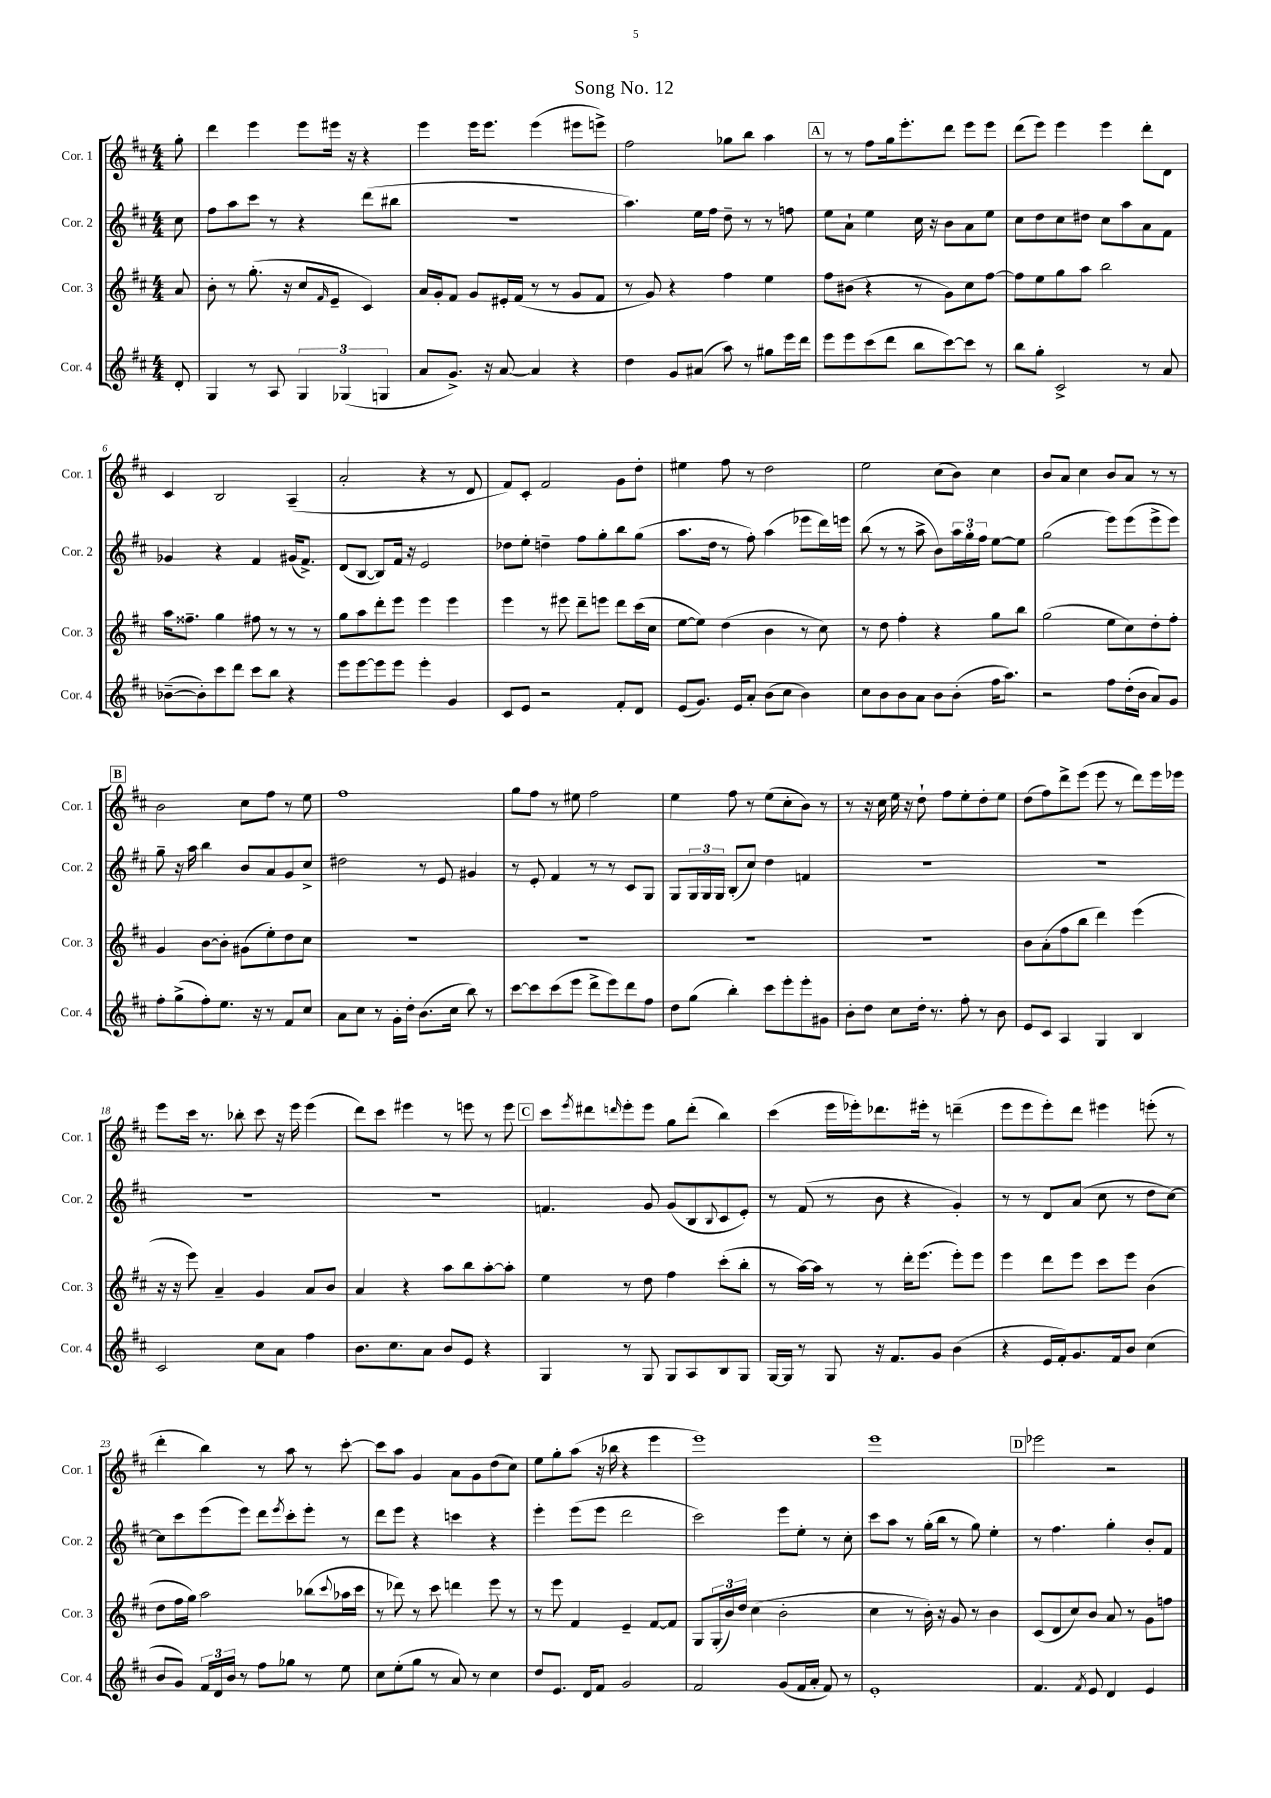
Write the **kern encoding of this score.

**kern	**kern	**kern	**kern
*staff4	*staff3	*staff2	*staff1
*clefG2	*clefG2	*clefG2	*clefG2
*k[f#c#]	*k[f#c#]	*k[f#c#]	*k[f#c#]
*M4/4	*M4/4	*M4/4	*M4/4
8d'/	8a/	8cc#\	8gg'\
=	=	=	=
4G/	8b'\	8ff#\L	4ddd\
.	8r	8aa\	.
8r	(8.gg'\	8ccc#\J	4eee\
8A/	.	8r	.
.	16r	.	.
6G/	8cc#/L	4r	8eee\L
.	16qqf#/	.	.
.	8e~/J	.	16eee#\Jk
(6G-/	.	.	.
.	.	.	16r
.	4c#/)	(8ddd\L	4r
6G/	.	.	.
.	.	8bb#\J	.
=	=	=	=
8a/L	16a/LL	1r	4eee\
.	16g'/J	.	.
8.g^/J)	8f#/J	.	.
.	8g/L	.	16eee\LK
16r	.	.	8.eee\J
[8a/	16e#'/L	.	.
.	(16f#/JJ	.	.
4a/]	8r	.	(4eee\
.	8r	.	.
4r	8g/L	.	8eee#\L
.	8f#/J	.	8eee^\J)
=	=	=	=
4dd\	8r	4.aa\)	2ff#\
.	8g/)	.	.
8g/L	4r	.	.
(8a#/J	.	16ee\LL	.
.	.	16ff#\JJ	.
8aa\)	4ff#\	8dd~\	8gg-\L
8r	.	8r	8bb\J
8gg#\L	4ee\	8r	4aa\
16eee\L	.	8ff\	.
16ddd\JJ	.	.	.
=	=	=	=
8eee\L	8ff#\L	8ee\L	8r
8eee\	(8b#\J	8a`\J	8r
(8ccc#\	4r	4ee\	8ff#\L
8ddd\J	.	.	16gg\k
.	.	.	8.eee'\
8bb\L	8r	16cc#\	.
.	.	16r	.
[8ccc#\)	8g\L)	8b\L	8ddd\J
8ccc#\]J	8cc#\	8a\	8eee\L
8r	[8ff#\J	8ee\J	8eee\J
=	=	=	=
8bb\L	8ff#\]L	8cc#\L	(8ddd\L
8gg'\J	8ee\	8dd\	8eee\J)
2c#^/	8gg\	8cc#\	4eee\
.	8aa\J	8dd#\J	.
.	2bb\	8cc#\L	4eee\
.	.	8aa\	.
8r	.	8a\	8ddd'\L
8a/	.	8f#\J	8d\J
=	=	=	=
([8b-~\L	16aa\LK	4g-/	4c#/
.	8.ff##~\J	.	.
8b-'\])	.	.	.
8ccc#\	4gg\	4r	2B/
8ddd\J	.	.	.
8ccc#\L	8ff#\	4f#/	.
8bb\J	8r	.	.
4r	8r	(16g#/LK	(4A~/
.	.	8.f#^/J)	.
.	8r	.	.
=	=	=	=
8eee\L	8gg\L	(8d/L	2a'/
[8eee\	8aa\	[8B/J	.
8eee\]	8ddd'\	8B/]L)	.
8eee\J	8eee\J	16f#/Jk	.
.	.	16r	.
4eee'\	4eee\	2e/	4r
4g/	4eee\	.	8r
.	.	.	8d/
=	=	=	=
8c#/L	4eee\	8dd-\L	8f#/L)
8e/J	.	8ee'\J	8c#'/J
2r	8r	4dd~\	2f#/
.	8eee#\	.	.
.	8ddd~\L	8ff#\L	.
.	8eee\J	8gg'\	.
8f#'/L	8ddd\L	8bb\	8g\L
8d/J	(16ccc#\L	(8gg\J	8dd'\J
.	16cc#\JJ	.	.
=	=	=	=
(8e/L	[8ee\L	8.aa\L	4ee#\
8.g/J)	8ee\]J)	.	.
.	.	16dd\Jk	.
.	(4dd\	8r	8ff#\
16e/LK	.	.	.
8a'/J	.	8ff#'\)	8r
(8b\L	4b\	(4aa\	2dd\
8cc#\J	.	.	.
4b\)	8r	8eee-\L	.
.	8cc#\)	16ddd\L)	.
.	.	16eee\JJ	.
=	=	=	=
8cc#\L	8r	(8bb\	2ee\
8b\	8dd\	8r	.
8b\	4ff#'\	8r	.
8a\J	.	8aa^\	.
8b\L	4r	8b\L)	(8cc#\L
(8b'\J	.	24aa\L	8b\J)
.	.	24gg'\	.
.	.	24ff#\JJ	.
16ff#\LK	8gg\L	[8ee\L	4cc#\
8.aa\J)	.	.	.
.	8bb\J	8ee\]J	.
=	=	=	=
2r	(2gg\	(2gg\	8b/L
.	.	.	8a/J
.	.	.	4cc#\
8ff#\L	8ee\L	8eee\L)	8b/L
(16dd'\L	8cc#\)	(8eee\	8a/J
16b\JJ	.	.	.
8a/L)	8dd'\	8eee^\	8r
8g/J	8ff#'\J	8eee\J)	8r
=	=	=	=
8ff#'\L	4g/	8gg~\	2b\
(8gg^\	.	16r	.
.	.	16aa\	.
8ff#'\)	[8b\L	4bb\	.
8.ee\J	8b'\]J	.	.
.	(8g#\L	8b/L	8cc#\L
16r	.	.	.
8r	8ee'\)	8a/	8ff#\J
8f#/L	8dd\	8g/	8r
8cc#/J	8cc#\J	8cc#^/J	8ee\
=	=	=	=
8a\L	1r	2dd#\	1ff#
8cc#\J	.	.	.
8r	.	.	.
16g'\LL	.	.	.
16dd'\JJ	.	.	.
(8.b\L	.	8r	.
.	.	8e/	.
16cc#\Jk	.	.	.
8bb\)	.	4g#/	.
8r	.	.	.
=	=	=	=
[8ccc#\L	1r	8r	8gg\L
8ccc#\]	.	8e'/	8ff#\J
(8ccc#\	.	4f#/	8r
8eee\J	.	.	8ee#\
8ddd^\L	.	8r	2ff#\
8eee\)	.	8r	.
8ddd\	.	8c#/L	.
8ff#\J	.	8G/J	.
=	=	=	=
8dd\L	1r	8G/L	4ee\
(8gg\J	.	24G/L	.
.	.	24G/	.
.	.	24G/JJ	.
4bb'\)	.	(8B'/L	8ff#\
.	.	8cc#/J)	8r
8ccc#\L	.	4dd\	(8ee\L
8eee'\	.	.	8cc#'\
8eee'\	.	4f/	8b\J)
8g#\J	.	.	8r
=	=	=	=
8b'\L	1r	1r	8r
8dd\J	.	.	16r
.	.	.	16cc#\
8cc#\L	.	.	16ee\
.	.	.	16r
16dd'\Jk	.	.	8dd`\
8.r	.	.	.
.	.	.	8ff#\L
8ff#'\	.	.	8ee'\
8r	.	.	8dd'\
8b\	.	.	8ee\J
=	=	=	=
8e/L	8b\L	1r	(8dd\L
8c#/J	(8a'\	.	8ff#\)
4A/	8ff#\	.	8ddd^\
.	8bb\J	.	(8eee\J
4G/	4ddd\)	.	8eee\
.	.	.	8r
4B/	(4eee\	.	8ddd\L)
.	.	.	16eee\L
.	.	.	16eee-\JJ
=	=	=	=
2c#/	16r	1r	8eee\L
.	16r	.	.
.	8eee\)	.	16ccc#\Jk
.	.	.	8.r
.	4a~/	.	.
.	.	.	8bb-'\
8cc#\L	4g/	.	8ccc#\
8a\J	.	.	16r
.	.	.	16eee\
4ff#\	8a/L	.	(4eee\
.	8b/J	.	.
=	=	=	=
8.b\L	4a/	1r	8ddd\L)
.	.	.	8ccc#\J
8.cc#\	.	.	.
.	4r	.	4eee#\
8a\J	.	.	.
8b/L	8aa\L	.	8r
8e/J	8bb\	.	8eee\
4r	[8aa'\	.	8r
.	8aa'\]J	.	8eee\
=	=	=	=
4G/	4ee\	4.f/	8ccc#\L
.	.	.	8qeee/
.	.	.	8ddd#\
.	.	.	16qqddd/
8r	8r	.	8eee'\
8G/	8dd\	8g/	8eee\J
8G/L	4ff#\	(8g/L	8gg\L
8A/	.	8B/	(8ddd'\J
.	.	8qqB/	.
8B/	(8ccc#'\L	8c#/	4bb\)
8G/J	8bb'\J	8e'/J)	.
=	=	=	=
[16G/LL	8r	8r	(4ccc#\
16G/]JJ	.	.	.
8r	[16aa\LL)	(8f#/	.
.	16aa\]JJ	.	.
8G/	8r	8r	16eee\LL
.	.	.	16eee-'\J)
16r	8r	8b\	8.ddd-\
8.f#/L	.	.	.
.	16ddd'\LK	4r	.
.	(8.eee\J	.	16eee#'\Jk
8g/J	.	.	8r
(4b\	8eee'\L)	4g'/)	(4ddd~\
.	8eee\J	.	.
=	=	=	=
4r	4eee\	8r	8eee\L
.	.	8r	8eee\
16e/LL	8ddd\L	8d/L	8eee'\)
16f#'/J)	.	.	.
8.g/	8eee\J	(8a/J	8ddd\J
.	8ccc#\L	8cc#\	4eee#\
16f#/k	.	.	.
8b/J	8eee\J	8r	.
(4cc#\	(4b\	8dd\L	(8eee'\
.	.	[8cc#\J)	8r
=	=	=	=
8b/L	8dd\L	8cc#\]L	4ddd'\
8g/J)	16ff#\L	8ccc#\	.
.	16gg\JJ)	.	.
24f#/LL	2aa\	(8eee\	4bb\)
24d/	.	.	.
24b/JJ	.	.	.
8r	.	8eee\J)	.
8ff#\L	.	8ddd\L	8r
.	.	8qeee/	.
8gg-\J	.	8ccc#'\	8aa\
8r	(8bb-\L	8eee'\J	8r
.	8qqccc#/	.	.
8ee\	16aa-\L	8r	[8ccc#'\
.	16ccc#\JJ	.	.
=	=	=	=
8cc#\L	8r	8ddd\L	8ccc#\]L
(8ee'\	8ddd-\)	8eee\J	8aa\J
8gg\J	8r	4r	4g/
8r	8ccc#\	.	.
8a/)	4ddd\	4ccc\	8a\L
8r	.	.	8g\
4cc#\	8eee\	4r	(8dd\
.	8r	.	8cc#\J)
=	=	=	=
8dd/L	8r	4eee'\	8ee\L
8.e/J	8eee\	.	8gg'\
.	4f#/	(8eee\L	(8aa\J
16d/LK	.	.	.
8f#/J	.	8eee\J	16r
.	.	.	16bb-\
2g/	4e~/	2ddd\	4r
.	[8f#/L	.	4eee\
.	8f#/]J	.	.
=	=	=	=
2f#/	8G/L	2ccc#\)	1eee)
.	(24G'/L	.	.
.	24b/)	.	.
.	24dd/JJ	.	.
.	(4cc#\	.	.
(8g/L	2b'\	8eee\L	.
16f#/L	.	8ee'\J	.
16a'/JJ	.	.	.
8f#/)	.	8r	.
8r	.	8cc#'\	.
=	=	=	=
1e'	4cc#\	8ccc#\L	1eee
.	.	8aa\J	.
.	8r	8r	.
.	16b'\)	(16gg'\LL	.
.	16r	16bb\JJ	.
.	8g/	8r	.
.	8r	8gg\)	.
.	4b\	4ee'\	.
=	=	=	=
4.f#/	(8c#/L	8r	2eee-\
.	8d/	4.ff#\	.
.	8cc#/)	.	.
8qf#/	.	.	.
8e/	8b/J	.	.
4d/	8a/	4gg'\	2r
.	8r	.	.
4e/	8g\L	8b'/L	.
.	8ff\J	8f#/J	.
==	==	==	==
*-	*-	*-	*-
